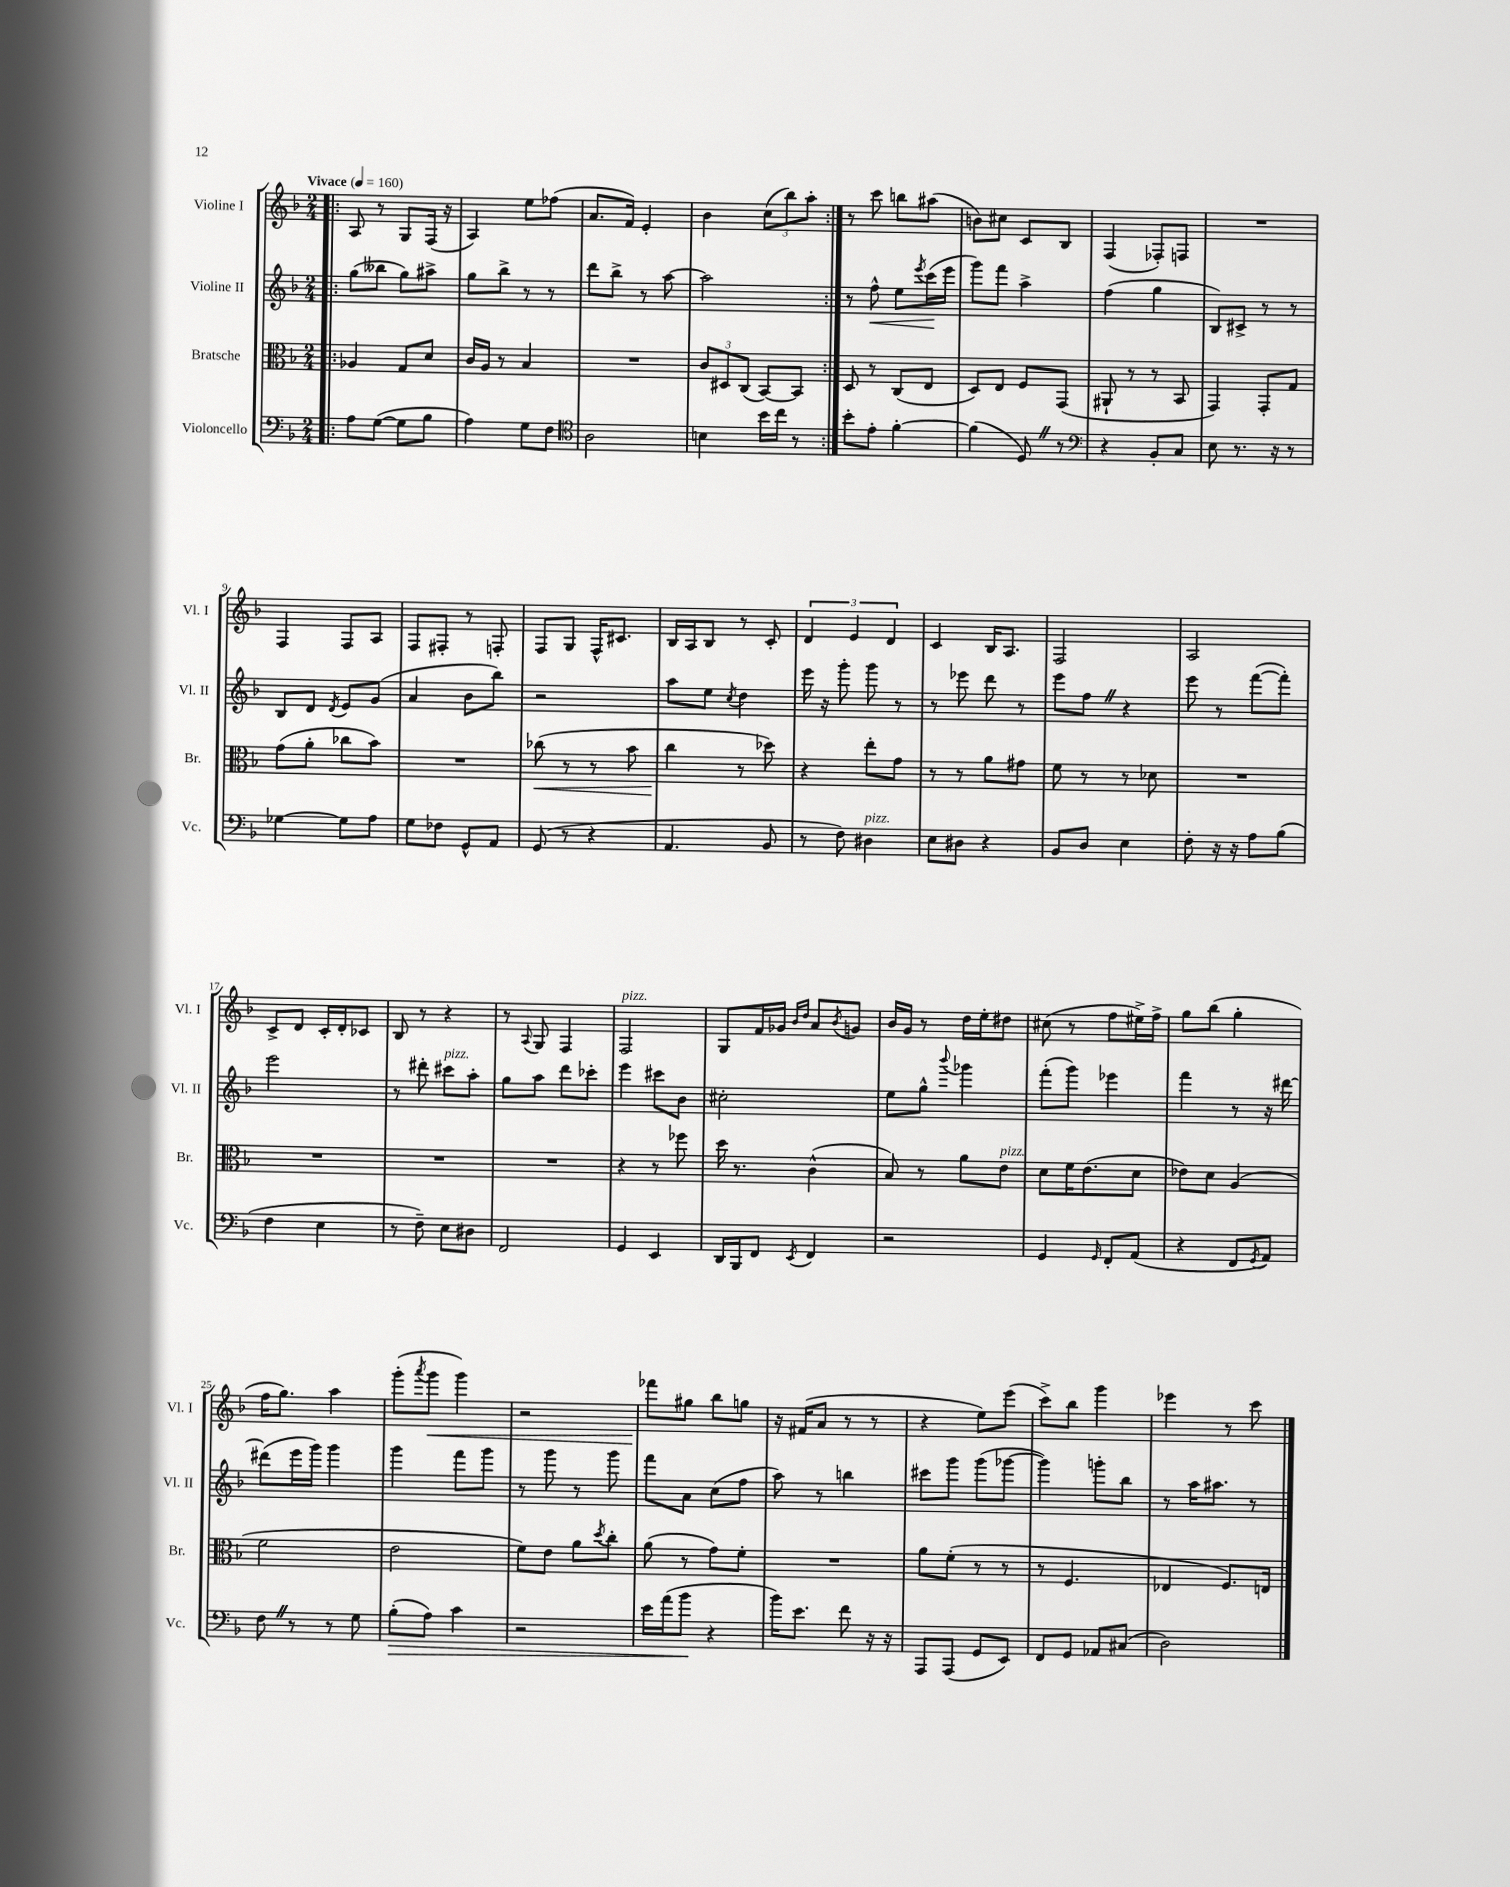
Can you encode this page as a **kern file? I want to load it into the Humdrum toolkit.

**kern	**dynam	**kern	**dynam	**kern	**dynam	**kern	**dynam
*part4	*part4	*part3	*part3	*part2	*part2	*part1	*part1
*staff4	*staff4	*staff3	*staff3	*staff2	*staff2	*staff1	*staff1
*I"Violoncello	*	*I"Bratsche	*	*I"Violine II	*	*I"Violine I	*
*I'Vc.	*	*I'Br.	*	*I'Vl. II	*	*I'Vl. I	*
*clefF4	*	*clefC3	*	*clefG2	*	*clefG2	*
*k[b-]	*	*k[b-]	*	*k[b-]	*	*k[b-]	*
*M2/4	*	*M2/4	*	*M2/4	*	*M2/4	*
*MM160	*	*MM160	*	*MM160	*	*MM160	*
=1!|:	=1!|:	=1!|:	=1!|:	=1!|:	=1!|:	=1!|:	=1!|:
!	!	!	!	!	!	!LO:TX:a:B:t=Vivace	!
8A\L	.	4A-X/	.	(8gg\L	.	8A/	.
([8G\J	.	.	.	8bb--X\J	.	8r	.
8G\L]	.	8G/L	.	8gg\L)	.	8G/L	.
8B-\J	.	8d/J	.	8aa#X^\J	.	(16F/Jk	.
.	.	.	.	.	.	16r	.
=2	=2	=2	=2	=2	=2	=2	=2
4A\)	.	16c/LL	.	8gg\L	.	4A/)	.
.	.	16A/JJ	.	.	.	.	.
.	.	8r	.	8bb-^\J	.	.	.
8G\L	.	4B-/	.	8r	.	8ee\L	.
8F\J	.	.	.	8r	.	(8ff-X\J	.
=3	=3	=3	=3	=3	=3	=3	=3
*clefC4	*	*	*	*	*	*	*
2A\	.	2r	.	8ddd\L	.	8.a/L	.
.	.	.	.	8bb-^\J	.	.	.
.	.	.	.	.	.	16f/Jk)	.
.	.	.	.	8r	.	4e'/	.
.	.	.	.	[8aa\	.	.	.
=4	=4	=4	=4	=4	=4	=4	=4
4Bn\	.	12c/L	.	2aa\]	.	4b-\	.
.	.	12D#X/	.	.	.	.	.
.	.	(12C/J	.	.	.	.	.
16b-\LL	.	[8BB-/L)	.	.	.	(12cc\L	.
16cc\JJ	.	.	.	.	.	.	.
.	.	.	.	.	.	12bb-\)	.
8r	.	8BB-/J]	.	.	.	.	.
.	.	.	.	.	.	12aa'\J	.
=5:|!	=5:|!	=5:|!	=5:|!	=5:|!	=5:|!	=5:|!	=5:|!
8b-'\L	.	8D/	.	8r	.	8r	.
!	!	!	!	!	!LO:HP:b	!	!
8e'\J	.	8r	.	8ff^^\	<	8ccc\	.
[4f'\	.	(8C/L	.	8ee\L	.	8bbn\L	.
.	.	.	.	8qeee/	.	.	.
.	.	8E/J	.	(16ccc\L	.	(8aa#X\J	.
.	.	.	.	16eee\JJ	[	.	.
=6	=6	=6	=6	=6	=6	=6	=6
(4f\]	.	8D/L)	.	8ggg\L)	.	8bn\L)	.
.	.	8E/J	.	8fff\J	.	8cc#X\J	.
8DZ/)	.	8F/L	.	4aa^\	.	8c/L	.
8r	.	(8GG/J	.	.	.	8B-/J	.
=7	=7	=7	=7	=7	=7	=7	=7
*clefF4	*	*	*	*	*	*	*
4r	.	8AA#X`/	.	(4ff\	.	(4F/	.
.	.	8r	.	.	.	.	.
8BB-'/L	.	8r	.	4gg\	.	8F-X'/L)	.
8C/J	.	8BB-/	.	.	.	8Fn/J	.
=8	=8	=8	=8	=8	=8	=8	=8
8E\	.	4GG/)	.	8B-/L)	.	2r	.
8.r	.	.	.	8c#X^/J	.	.	.
.	.	8GG'/L	.	8r	.	.	.
16r	.	.	.	.	.	.	.
8r	.	8G/J	.	8r	.	.	.
!!LO:LB:g=z
=9	=9	=9	=9	=9	=9	=9	=9
[4G-X\	.	(8g\L	.	8B-/L	.	4F/	.
.	.	8a'\J	.	8d/J	.	.	.
.	.	.	.	8qd/	.	.	.
8G-\L]	.	8cc-X\L	.	8e/L	.	8F/L	.
8A\J	.	8b-\J)	.	(8g/J	.	8A/J	.
=10	=10	=10	=10	=10	=10	=10	=10
8G\L	.	2r	.	4a/	.	8F/L	.
8F-X\J	.	.	.	.	.	8F#X'/J	.
8GG^^/L	.	.	.	8b-\L	.	8r	.
8AA/J	.	.	.	8bb-\J)	.	8Fn'/	.
=11	=11	=11	=11	=11	=11	=11	=11
!	!	!	!LO:HP:b	!	!	!	!
(8GG/	.	(8cc-X\	<	2r	.	8F/L	.
8r	.	8r	.	.	.	8G/J	.
4r	.	8r	.	.	.	16F^^/KL	.
.	.	.	.	.	.	8.c#X/J	.
.	.	8b-\	.	.	.	.	.
=12	=12	=12	=12	=12	=12	=12	=12
4.AA/	.	4cc\	.	8aa\L	.	16B-/LL	.
.	.	.	.	.	.	16A/J	.
.	.	.	.	8ee\J	.	8B-/J	.
.	.	.	.	8qcc/	.	.	.
.	.	8r	[	4dd\	.	8r	.
8BB-/	.	8dd-X\)	.	.	.	8c'/	.
=13	=13	=13	=13	=13	=13	=13	=13
8r	.	4r	.	16eee\	.	6d/	.
.	.	.	.	16r	.	.	.
8F\)	.	.	.	8ggg'\	.	.	.
.	.	.	.	.	.	6e/	.
!LO:TX:a:i:t=pizz.	!	!	!	!	!	!	!
4D#X\	.	8ee'\L	.	8ggg\	.	.	.
.	.	.	.	.	.	6d/	.
.	.	8g\J	.	8r	.	.	.
=14	=14	=14	=14	=14	=14	=14	=14
8E\L	.	8r	.	8r	.	4c/	.
8D#X\J	.	8r	.	8eee-X\	.	.	.
4r	.	8a\L	.	8ddd\	.	16B-/KL	.
.	.	.	.	.	.	8.A/J	.
.	.	8g#X\J	.	8r	.	.	.
=15	=15	=15	=15	=15	=15	=15	=15
8BB-/L	.	8f\	.	8eee\L	.	2F/	.
8D/J	.	8r	.	8ffZ\J	.	.	.
4E\	.	8r	.	4r	.	.	.
.	.	8d-X\	.	.	.	.	.
=16	=16	=16	=16	=16	=16	=16	=16
8F'\	.	2r	.	8eee\	.	2A/	.
16r	.	.	.	8r	.	.	.
16r	.	.	.	.	.	.	.
8A\L	.	.	.	([8fff\L	.	.	.
(8B-\J	.	.	.	8fff'\J])	.	.	.
!!LO:LB:g=z
=17	=17	=17	=17	=17	=17	=17	=17
4F\	.	2r	.	2eee\	.	8c^/L	.
.	.	.	.	.	.	8d/J	.
4E\	.	.	.	.	.	16c'/LL	.
.	.	.	.	.	.	16d'/J	.
.	.	.	.	.	.	8c-X/J	.
=18	=18	=18	=18	=18	=18	=18	=18
8r	.	2r	.	8r	.	8B-/	.
8F~\)	.	.	.	8ddd#X'\	.	8r	.
!	!	!	!	!LO:TX:a:i:t=pizz.	!	!	!
8E\L	.	.	.	8ccc#X\L	.	4r	.
8D#X\J	.	.	.	8aa'\J	.	.	.
=19	=19	=19	=19	=19	=19	=19	=19
2FF/	.	2r	.	8gg\L	.	8r	.
.	.	.	.	.	.	8qqA/	.
.	.	.	.	8aa\J	.	8G/	.
.	.	.	.	8ddd\L	.	4F/	.
.	.	.	.	8ccc-X'\J	.	.	.
=20	=20	=20	=20	=20	=20	=20	=20
!	!	!	!	!	!	!LO:TX:a:i:t=pizz.	!
4GG/	.	4r	.	4eee\	.	2F/	.
4EE/	.	8r	.	8ccc#X\L	.	.	.
.	.	8ff-X\	.	8b-\J	.	.	.
=21	=21	=21	=21	=21	=21	=21	=21
16DD/LL	.	16dd\	.	2cc#X'\	.	8G/L	.
16BBB-/J	.	8.r	.	.	.	.	.
8FF/J	.	.	.	.	.	16f/L	.
.	.	.	.	.	.	16g-X/JJ	.
.	.	.	.	.	.	16qqb-/LL	.
8qEE/	.	.	.	.	.	16qqdd/JJ	.
4FF/	.	(4c^^\	.	.	.	8a/L	.
.	.	.	.	.	.	8qb-/	.
.	.	.	.	.	.	8gn/J	.
=22	=22	=22	=22	=22	=22	=22	=22
2r	.	8B-/)	.	8ee\L	.	16b-/LL	.
.	.	.	.	.	.	16g/JJ	.
.	.	8r	.	8gg^^\J	.	8r	.
.	.	.	.	8qqbbb-/	.	.	.
.	.	8a\L	.	4ggg-X\	.	16dd\LL	.
.	.	.	.	.	.	16ee'\J	.
!	!	!LO:TX:a:i:t=pizz.	!	!	!	!	!
.	.	8e\J	.	.	.	8dd#X\J	.
=23	=23	=23	=23	=23	=23	=23	=23
4GG/	.	8d\L	.	(8fff'\L	.	(8cc#X\	.
.	.	16f\K	.	8ggg\J)	.	8r	.
.	.	(8.e\	.	.	.	.	.
16qqGG/	.	.	.	.	.	.	.
8FF'/L	.	.	.	4eee-X\	.	8ff\L	.
(8AA/J	.	8d\J	.	.	.	16ee#X^\L)	.
.	.	.	.	.	.	16ff^\JJ	.
=24	=24	=24	=24	=24	=24	=24	=24
4r	.	8e-X\L)	.	4fff\	.	8gg\L	.
.	.	8d\J	.	.	.	(8bb-\J	.
8FF/L	.	(4A/	.	8r	.	4gg'\	.
8qGG/	.	.	.	.	.	.	.
8AA/J)	.	.	.	16r	.	.	.
.	.	.	.	[16ddd#X\	.	.	.
!!LO:LB:g=z
=25	=25	=25	=25	=25	=25	=25	=25
8FZ\	.	2f\	.	(8ddd#X\L]	.	16ff\KL	.
.	.	.	.	.	.	8.gg\J)	.
8r	.	.	.	16eee\L	.	.	.
.	.	.	.	16ggg\JJ)	.	.	.
8r	.	.	.	4ggg\	.	4aa\	.
8G\	.	.	.	.	.	.	.
=26	=26	=26	=26	=26	=26	=26	=26
!	!LO:HP:b	!	!	!	!	!	!
(8B-'\L	>	2e\	.	4ggg\	.	(8ggg'\L	.
.	.	.	.	.	.	8qaaa/	.
!	!	!	!	!	!	!	!LO:HP:b
8A\J)	.	.	.	.	.	8ggg\J	<
4c\	.	.	.	8fff\L	.	4ggg\)	.
.	.	.	.	8ggg\J	.	.	.
=27	=27	=27	=27	=27	=27	=27	=27
2r	.	8f\L)	.	8r	.	2r	.
.	.	8e\J	.	8ggg\	.	.	.
.	.	8a\L	.	8r	.	.	.
.	.	8qdd/	.	.	.	.	.
.	.	8cc'\J	.	8ggg\	.	.	.
=28	=28	=28	=28	=28	=28	=28	=28
16e\LL	.	(8a\	.	8fff\L	.	8fff-X\L	.
(16a\J	.	.	.	.	.	.	.
8b-\J	.	8r	.	8a\J	.	8gg#X\J	[
4r	]	8g\L)	.	(8cc\L	.	8bb-\L	.
.	.	8f'\J	.	8ff\J	.	8ggn\J	.
=29	=29	=29	=29	=29	=29	=29	=29
16b-\KL)	.	2r	.	8aa\)	.	16r	.
8.e\J	.	.	.	.	.	(16f#X/KL	.
.	.	.	.	8r	.	8a/J	.
8f\	.	.	.	4bbn\	.	8r	.
16r	.	.	.	.	.	8r	.
16r	.	.	.	.	.	.	.
=30	=30	=30	=30	=30	=30	=30	=30
8AAA/L	.	8a\L	.	8ccc#X\L	.	4r	.
(8AAA/J	.	(8f'\J	.	8ggg\J	.	.	.
8GG/L	.	8r	.	(8ggg\L	.	8ee\L)	.
8EE/J)	.	8r	.	[8ggg-X\J	.	(8eee\J	.
=31	=31	=31	=31	=31	=31	=31	=31
8FF/L	.	8r	.	4ggg-\])	.	8ccc^\L)	.
8GG/J	.	4.F/	.	.	.	8bb-\J	.
8AA-X/L	.	.	.	8gggn'\L	.	4ggg\	.
(8C#X/J	.	.	.	8bb-\J	.	.	.
=32	=32	=32	=32	=32	=32	=32	=32
2D\)	.	4E-X/	.	8r	.	4eee-X\	.
.	.	.	.	16aa\KL	.	.	.
.	.	.	.	8.aa#X\J	.	.	.
.	.	8.F/L)	.	.	.	8r	.
.	.	.	.	8r	.	8ccc\	.
.	.	16En/Jk	.	.	.	.	.
==	==	==	==	==	==	==	==
*-	*-	*-	*-	*-	*-	*-	*-
